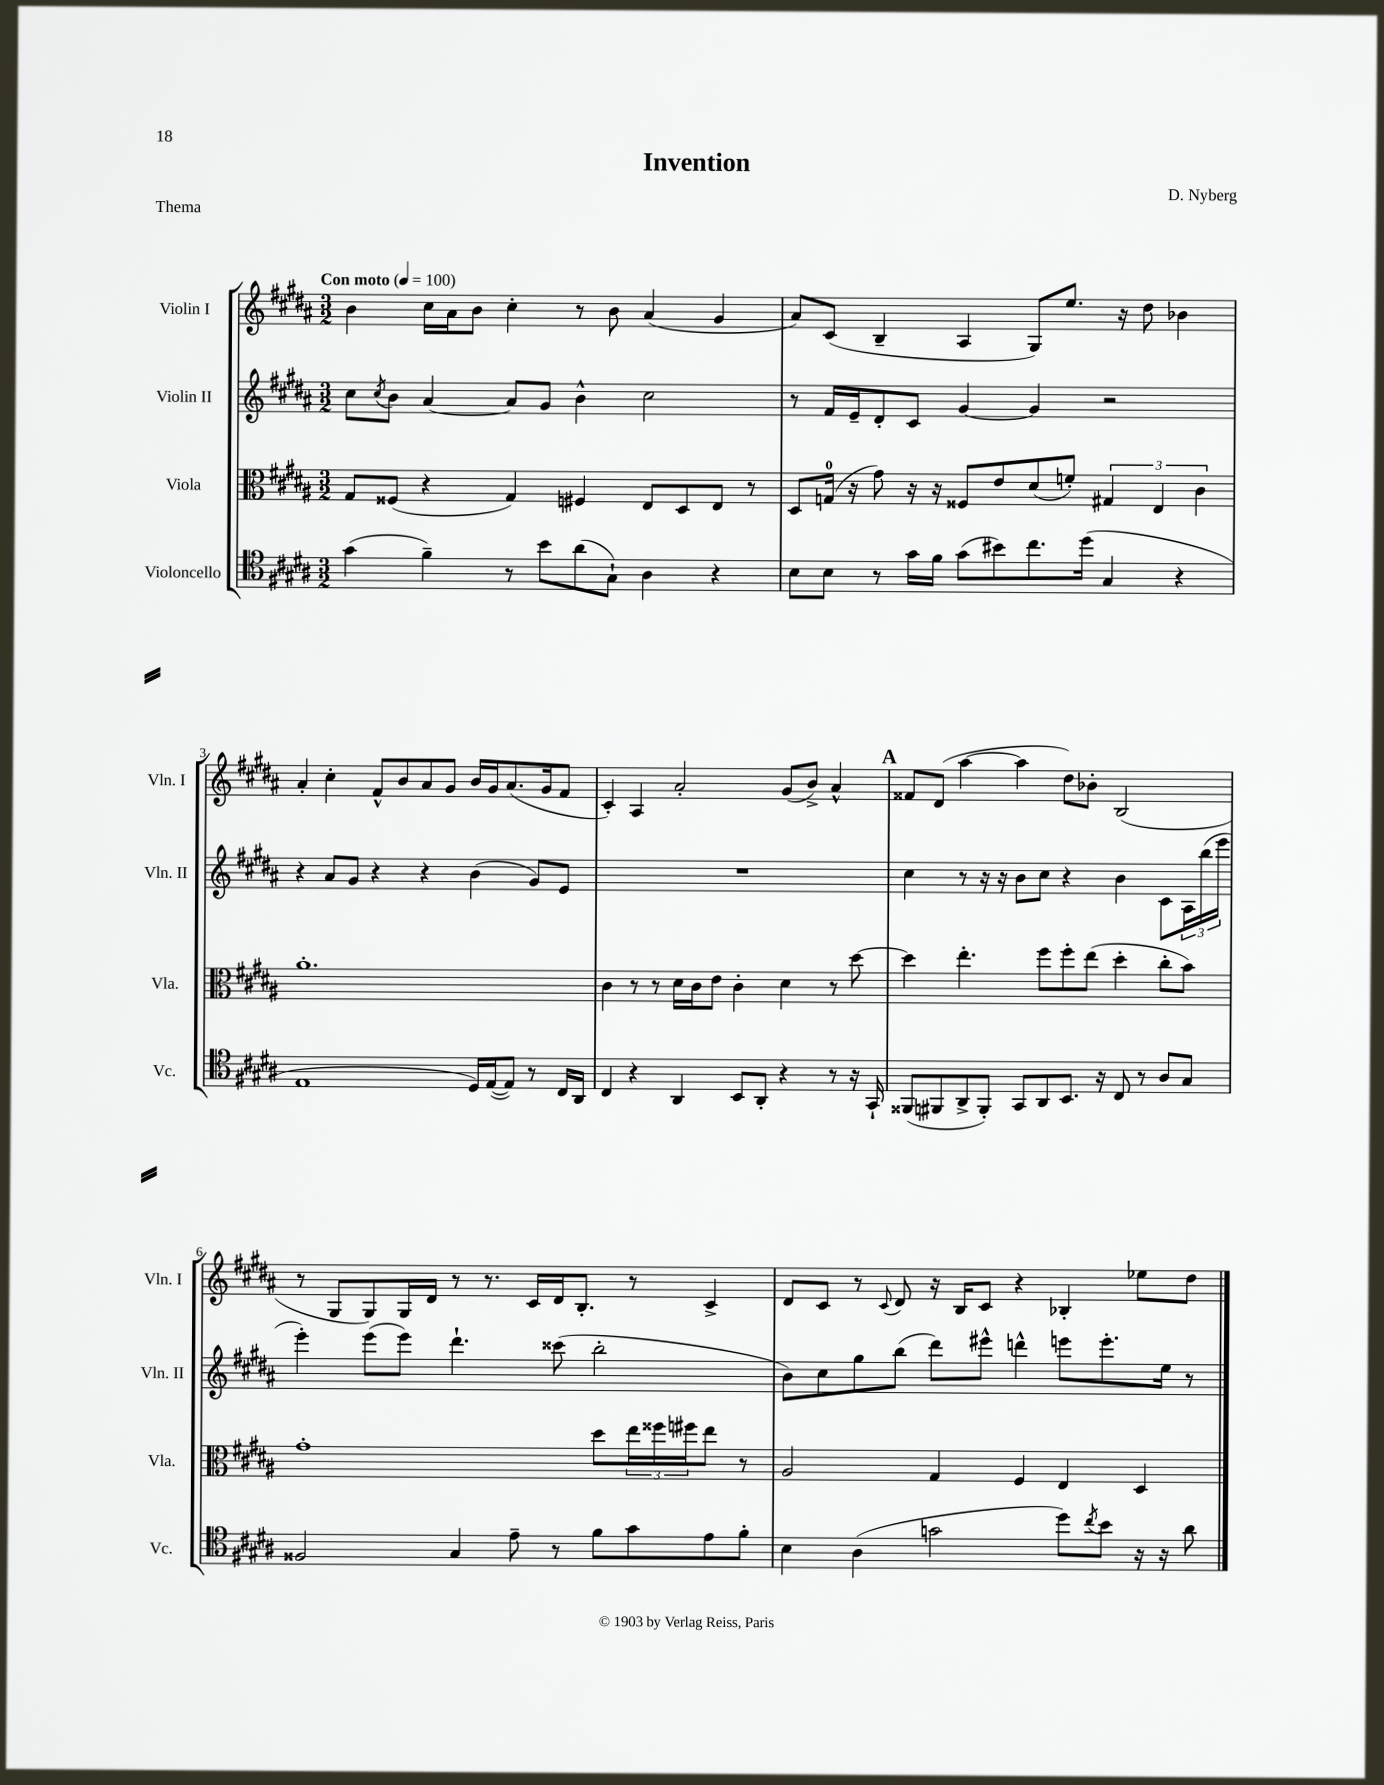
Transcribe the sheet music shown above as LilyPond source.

\header { title = "Invention" composer = "D. Nyberg" piece = "Thema" }
<<
\new StaffGroup <<
\new Staff = "s0" \with { instrumentName = "Violin I" shortInstrumentName = "Vln. I" } {
    \clef treble \key b \major \numericTimeSignature \time 3/2 \tempo "Con moto" 4 = 100
    b'4 cis''16 ais'16 b'8 cis''4-. r8 b'8 ais'4( gis'4 |
    ais'8) cis'8( b4-- ais4 gis8) e''8. r16 dis''8 bes'4 |
    ais'4-. cis''4-. fis'8-^ b'8 ais'8 gis'8 b'16 gis'16 ais'8.( gis'16 fis'8 |
    cis'4-.) ais4 ais'2-. gis'8( b'8->) ais'4-^ |
    \mark \markup { \bold "A" } fisis'8 dis'8( ais''4~ ais''4 dis''8) bes'8-. b2( |
    r8 gis8 gis8) gis16 dis'16 r8 r8. cis'16 dis'16 b8.-. r8 cis'4-> |
    dis'8 cis'8 r8 \appoggiatura { cis'8 } dis'8 r16 b16 cis'8 r4 bes4-. ees''8 dis''8 \bar "|." |
}
\new Staff = "s1" \with { instrumentName = "Violin II" shortInstrumentName = "Vln. II" } {
    \clef treble \key b \major \numericTimeSignature \time 3/2
    cis''8 \acciaccatura { cis''8 } b'8 ais'4~ ais'8 gis'8 b'4-^ cis''2 |
    r8 fis'16 e'16-- dis'8-. cis'8 gis'4~ gis'4 r2 |
    r4 ais'8 gis'8 r4 r4 b'4( gis'8) e'8 |
    R1. |
    \mark \markup { \bold "A" } cis''4 r8 r16 r16 b'8 cis''8 r4 b'4 cis'8 \tuplet 3/2 { ais16 b''16( e'''16 } |
    e'''4-.) e'''8( e'''8) dis'''4.-! cisis'''8( b''2-. |
    b'8) cis''8 gis''8 b''8( dis'''8) eis'''8-^ d'''4-^ e'''8 e'''8.-. e''16 r8 \bar "|." |
}
\new Staff = "s2" \with { instrumentName = "Viola" shortInstrumentName = "Vla." } {
    \clef alto \key b \major \numericTimeSignature \time 3/2
    gis8 fisis8( r4 gis4) fis4 e8 dis8 e8 r8 |
    dis8 g16-0( r16 gis'8) r16 r16 fisis8 e'8 dis'8( f'8-.) \tuplet 3/2 { gis4 e4 cis'4 } |
    ais'1.-. |
    cis'4 r8 r8 dis'16 cis'16 e'8 cis'4-. dis'4 r8 dis''8~ |
    \mark \markup { \bold "A" } dis''4 e''4.-. fis''8 fis''8-. e''8( dis''4-. cis''8-. b'8) |
    gis'1-. dis''8 \tuplet 3/2 { e''16 fisis''16 fis''16 } e''8 r8 |
    ais2 gis4 fis4 e4 dis4 \bar "|." |
}
\new Staff = "s3" \with { instrumentName = "Violoncello" shortInstrumentName = "Vc." } {
    \clef tenor \key b \major \numericTimeSignature \time 3/2
    gis'4( fis'4--) r8 b'8 ais'8( gis8-!) ais4 r4 |
    b8 b8 r8 gis'16 fis'16 gis'8( bis'8) cis''8. dis''16( gis4 r4 |
    e1 dis16) e16~( e8) r8 cis16 ais,16 |
    cis4 r4 ais,4 b,8 ais,8-. r4 r8 r16 gis,16-! |
    \mark \markup { \bold "A" } fisis,8( fis,8 ais,8-> fis,8-.) gis,8 ais,8 b,8. r16 cis8 r8 ais8 gis8 |
    fisis2 gis4 e'8-- r8 fis'8 gis'8 e'8 fis'8-. |
    b4 ais4( g'2 dis''8) \acciaccatura { cis''8 } b'8 r16 r16 ais'8 \bar "|." |
}
>>
>>
